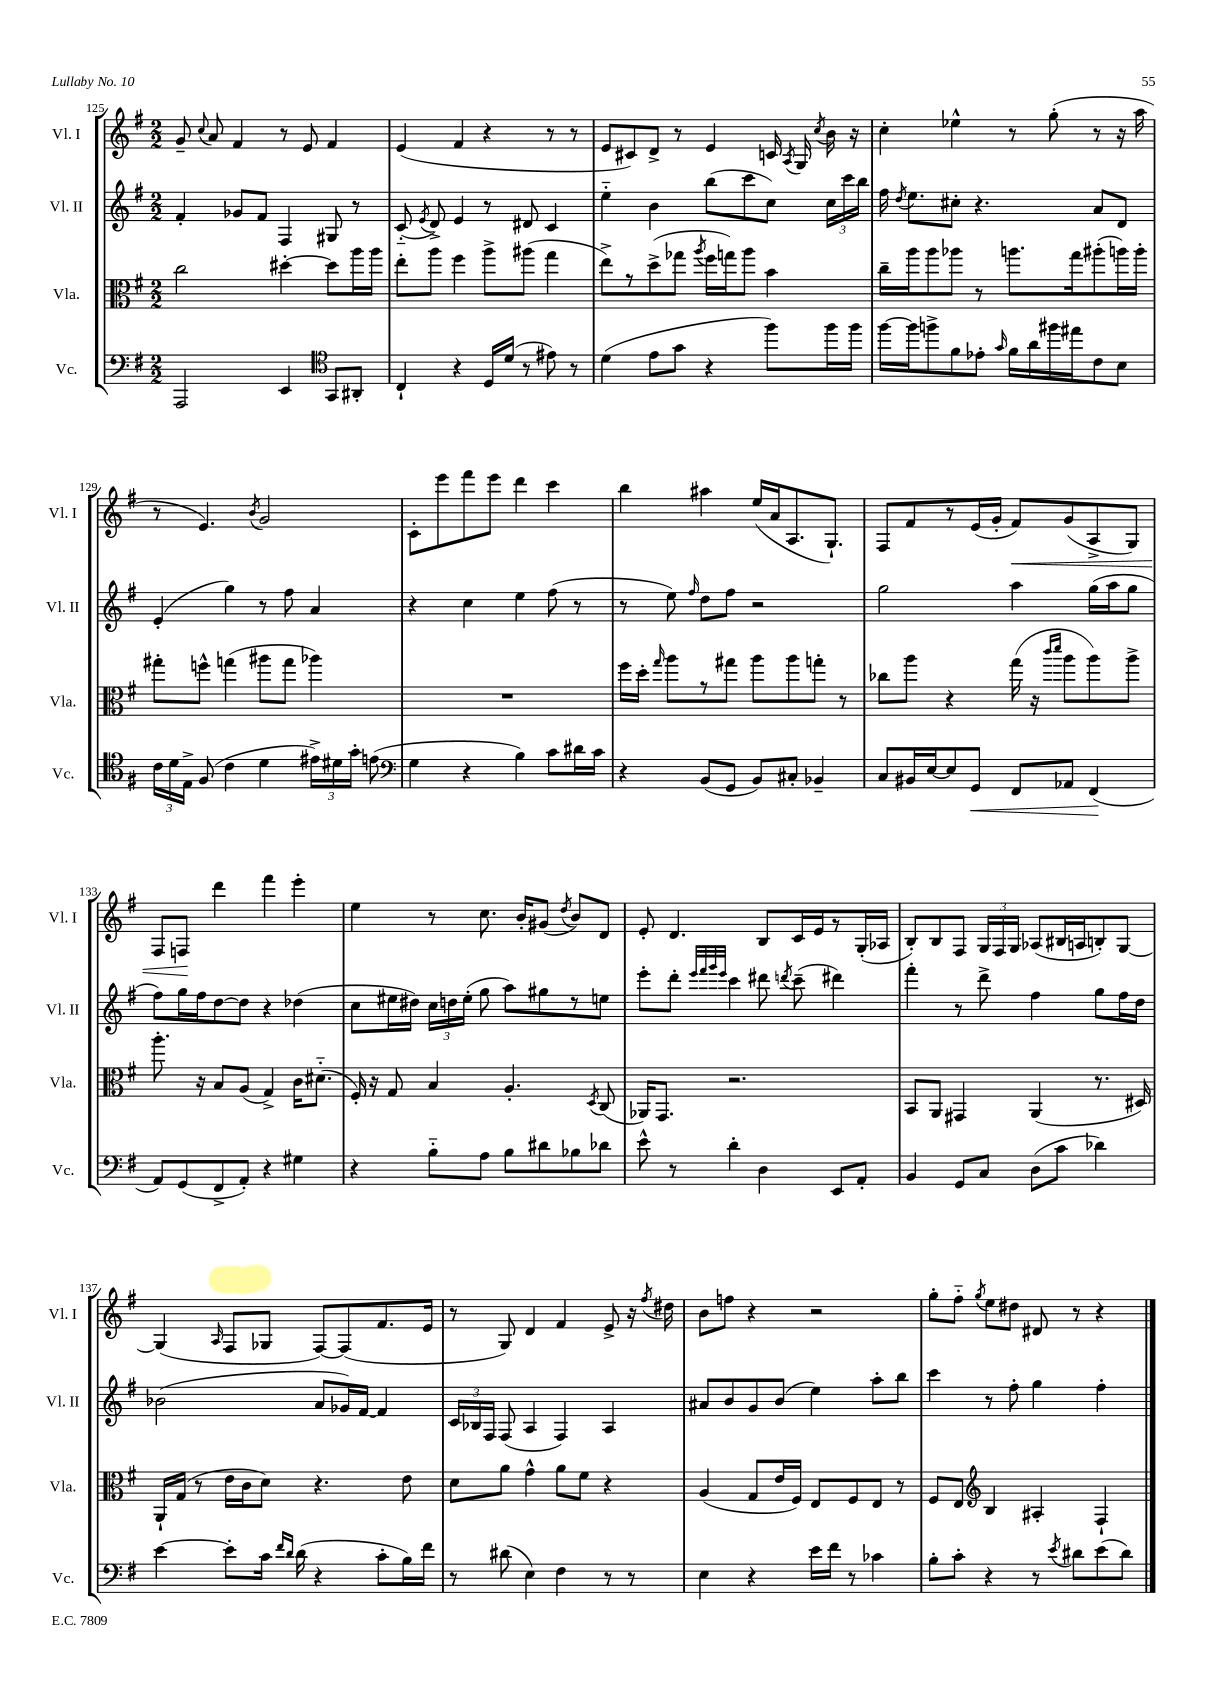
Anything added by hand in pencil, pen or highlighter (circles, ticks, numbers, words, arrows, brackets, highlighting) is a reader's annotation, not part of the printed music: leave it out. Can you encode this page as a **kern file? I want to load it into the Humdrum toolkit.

**kern	**kern	**kern	**kern
*staff4	*staff3	*staff2	*staff1
*clefF4	*clefC3	*clefG2	*clefG2
*k[f#]	*k[f#]	*k[f#]	*k[f#]
*M2/2	*M2/2	*M2/2	*M2/2
2AAA/	2cc\	4f#'/	8g~/
.	.	.	8qqcc/
.	.	.	8a/
.	.	8g-/L	4f#/
.	.	8f#/J	.
4EE/	[4dd#'\	4F#/	8r
.	.	.	8e/
*clefC4	*	*	*
8GG/L	8dd#\]L	8G#/	4f#/
8AA#'/J	16aa\L	8r	.
.	16aa\JJ	.	.
=	=	=	=
4C`/	8ee'\L	(8c'~/	(4e/
.	.	8qe/	.
.	8aa\J	8d^/)	.
4r	4ff#\	4e/	4f#/
16D/LL	8aa^\L	8r	4r
(16d/JJ	.	.	.
8r	(8aa#\J	8d#/	.
8e#\)	4gg\	4c/	8r
8r	.	.	8r
=	=	=	=
(4d\	8ee^\L)	4ee'~\	8e/L
.	8r	.	8c#/)
8e\L	(8dd^\	4b\	8d^/J
8g\J	8gg-\J	.	8r
.	8qaa/	.	.
4r	16ff#\LL	(8bb\L	4e/
.	16gg\J)	.	.
.	8aa\J	8ccc\	.
8ff#\L)	4b\	8cc\J)	16c/
.	.	.	8qA/
.	.	.	16G/
.	.	.	8qcc/
16ff#\L	.	24cc\LL	16b\
.	.	24ccc\	.
16ff#\JJ	.	.	16r
.	.	24bb\JJ	.
=	=	=	=
[16ff#\LL	16cc~\LL	16ff#\	4cc'\
.	.	8qdd/	.
16ff#\]J	16aa\J	8.ee\L	.
8ff^\	8aa\	.	.
8f#\	8aa-\J	8cc#'\J	4ee-^^\
8e-'\J	8r	4.r	.
16qqg/	.	.	.
16f#\LL	8.aa\L	.	8r
16a\	.	.	.
16ff#\	.	.	(8gg'\
16ee#\J	16gg\k	.	.
8c\	(8aa#'\	8a/L	8r
8B\J	16aa\L)	8d/J	16r
.	16aa'\JJ	.	16aa\
=	=	=	=
24c\LL	8gg#'\L	(4e'/	8r
24d\	.	.	.
24E^\JJ	.	.	.
(8F#/	8ff^^\J	.	4.e/)
4c\	(4gg\	4gg\)	.
.	.	.	8qb/
4d\	8aa#\L	8r	2g/
.	8gg\J	8ff#\	.
24e#^\LL)	4aa-\)	4a/	.
24d#\	.	.	.
24g'\JJ	.	.	.
(8e\	.	.	.
=	=	=	=
*clefF4	*	*	*
4G\	1r	4r	8c'\L
.	.	.	8eee\
4r	.	4cc\	8fff#\
.	.	.	8eee\J
4B\)	.	4ee\	4ddd\
8c\L	.	(8ff#\	4ccc\
16d#\L	.	8r	.
16c\JJ	.	.	.
=	=	=	=
4r	16ff#\LL	8r	4bb\
.	16dd'\JJ	.	.
.	16qqgg/	.	.
.	8aa\L	8ee\)	.
.	.	16qqff#/	.
(8BB/L	8r	8dd\L	4aa#\
8GG/J	8gg#\J	8ff#\J	.
8BB/L)	8aa\L	2r	(16ee/LL
.	.	.	16a/J
8C#'/J	8aa\	.	8.A/
4BB-~/	8gg'\J	.	.
.	.	.	8.G`/J)
.	8r	.	.
=	=	=	=
8C/L	8cc-\L	2gg\	8F#/L
16BB#/L	8aa\J	.	8f#/
[16E/J	.	.	.
8E/]	4r	.	8r
8GG/J	.	.	(16e/L
.	.	.	16g'/JJ
8FF#/L	(16gg\	4aa\	8f#/L)
.	16r	.	.
.	16qqccc/LL	.	.
.	16qqddd/JJ	.	.
8AA-/J	8aa\L	.	(8g/
(4FF#/	8aa\)	(16gg\LL	8A^/
.	.	16aa\J	.
.	8aa^\J	8gg\J	8G/J)
=	=	=	=
8AA/L)	8.aa'\	8ff#\L)	8F#/L
(8GG/	.	16gg\L	8F/J
.	16r	16ff#\J	.
8FF#^/	8B/L	[8dd\	4ddd\
8AA'/J)	(8A/J	8dd\]J	.
4r	4G^/)	4r	4fff#\
4G#\	16c\LK	(4dd-\	4eee'\
.	(8.d#'~\J	.	.
=	=	=	=
4r	16F#'/)	8cc\L	4ee\
.	16r	.	.
.	8G/	16ee#\L	.
.	.	16dd#\JJ)	.
8B'~\L	4B/	24cc\LL	8r
.	.	24dd\	.
.	.	(24ee#'\JJ	.
8A\J	.	8gg\	8.cc\
8B\L	4.A'/	8aa\L)	.
.	.	.	16b'/LK
8d#\	.	8gg#\	(8g#/J
.	.	.	8qdd/
8B-\	.	8r	8b/L)
.	8qD/	.	.
8d-\J	(8C/	8ee\J	8d/J
=	=	=	=
8e^^\	16AA-/LK)	8eee'\L	8e'/
.	8.GG/J	.	.
8r	.	8ddd'\J	4.d/
.	.	32qqeee/LLL	.
.	.	32qqfff#/	.
.	.	32qqggg/	.
.	.	32qqeee/JJJ	.
4d'\	2.r	4ccc\	.
4D\	.	8ddd#\	8B/L
.	.	8qddd/	.
.	.	(8ccc~\	16c/L
.	.	.	16e/J
8EE/L	.	4ddd#\)	8r
8AA'/J	.	.	(16G'/L
.	.	.	16A-/JJ
=	=	=	=
4BB/	8BB/L	4fff#'\	8B'/L)
.	8AA/J	.	8B/
8GG/L	4GG#/	8r	8F#/J
8C/J	.	8ddd^\	24G/LL
.	.	.	24F#/
.	.	.	24G/JJ
(8D\L	(4AA/	4ff#\	(8A-/L
8c\J	.	.	16B#/L
.	.	.	16A/J
4d-\)	8.r	8gg\L	8B'/)
.	.	16ff#\L	[8G/J
.	16D#/)	16dd\JJ	.
=	=	=	=
[4e\	16AA`/LL	(2b-\	(4G/]
.	(16G/JJ	.	.
.	8r	.	.
.	.	.	16qqA/
8e'\]L	16e\LL	.	8F#/L
.	16c\J	.	.
16c\Jk	8d\J)	.	8G-/J
16qqf#/LL	.	.	.
16qqd/JJ	.	.	.
(16d\	.	.	.
4r	4.r	8a/L	[8F#/L)
.	.	16g-/L)	(8F#/]
.	.	[16f#/JJ	.
8c'\L	.	4f#/]	8.f#/
16B\L)	8e\	.	.
16f#\JJ	.	.	16e/Jk
=	=	=	=
8r	8d\L	24c/LL	8r
.	.	24B-/	.
.	.	24F#/JJ	.
(8d#\	8a\J	(8F#/	8G/)
4E\)	4g^^\	4A/	4d/
4F#\	8a\L	4F#/)	4f#/
.	8f#\J	.	.
8r	4r	4A/	8e^/
8r	.	.	16r
.	.	.	8qff#/
.	.	.	16dd#\
=	=	=	=
4E\	(4A/	8a#/L	8b\L
.	.	8b/	8ff\J
4r	8G/L	8g/	4r
.	16e/L	(8b/J	.
.	16F#/JJ)	.	.
16e\LL	8E/L	4ee\)	2r
16f#\JJ	.	.	.
8r	8F#/	.	.
4c-\	8E/J	8aa'\L	.
.	8r	8bb\J	.
=	=	=	=
8B'\L	8F#/L	4ccc\	8gg'\L
8c'\J	8E/J	.	8ff#'~\J
*	*clefG2	*	*
.	.	.	8qgg/
4r	4B/	8r	8ee\L
.	.	8ff#'\	8dd#\J
8r	4A#'/	4gg\	8d#/
8qe/	.	.	.
8d#\L	.	.	8r
(8e\	4F#`/	4ff#'\	4r
8d#\J)	.	.	.
==	==	==	==
*-	*-	*-	*-
